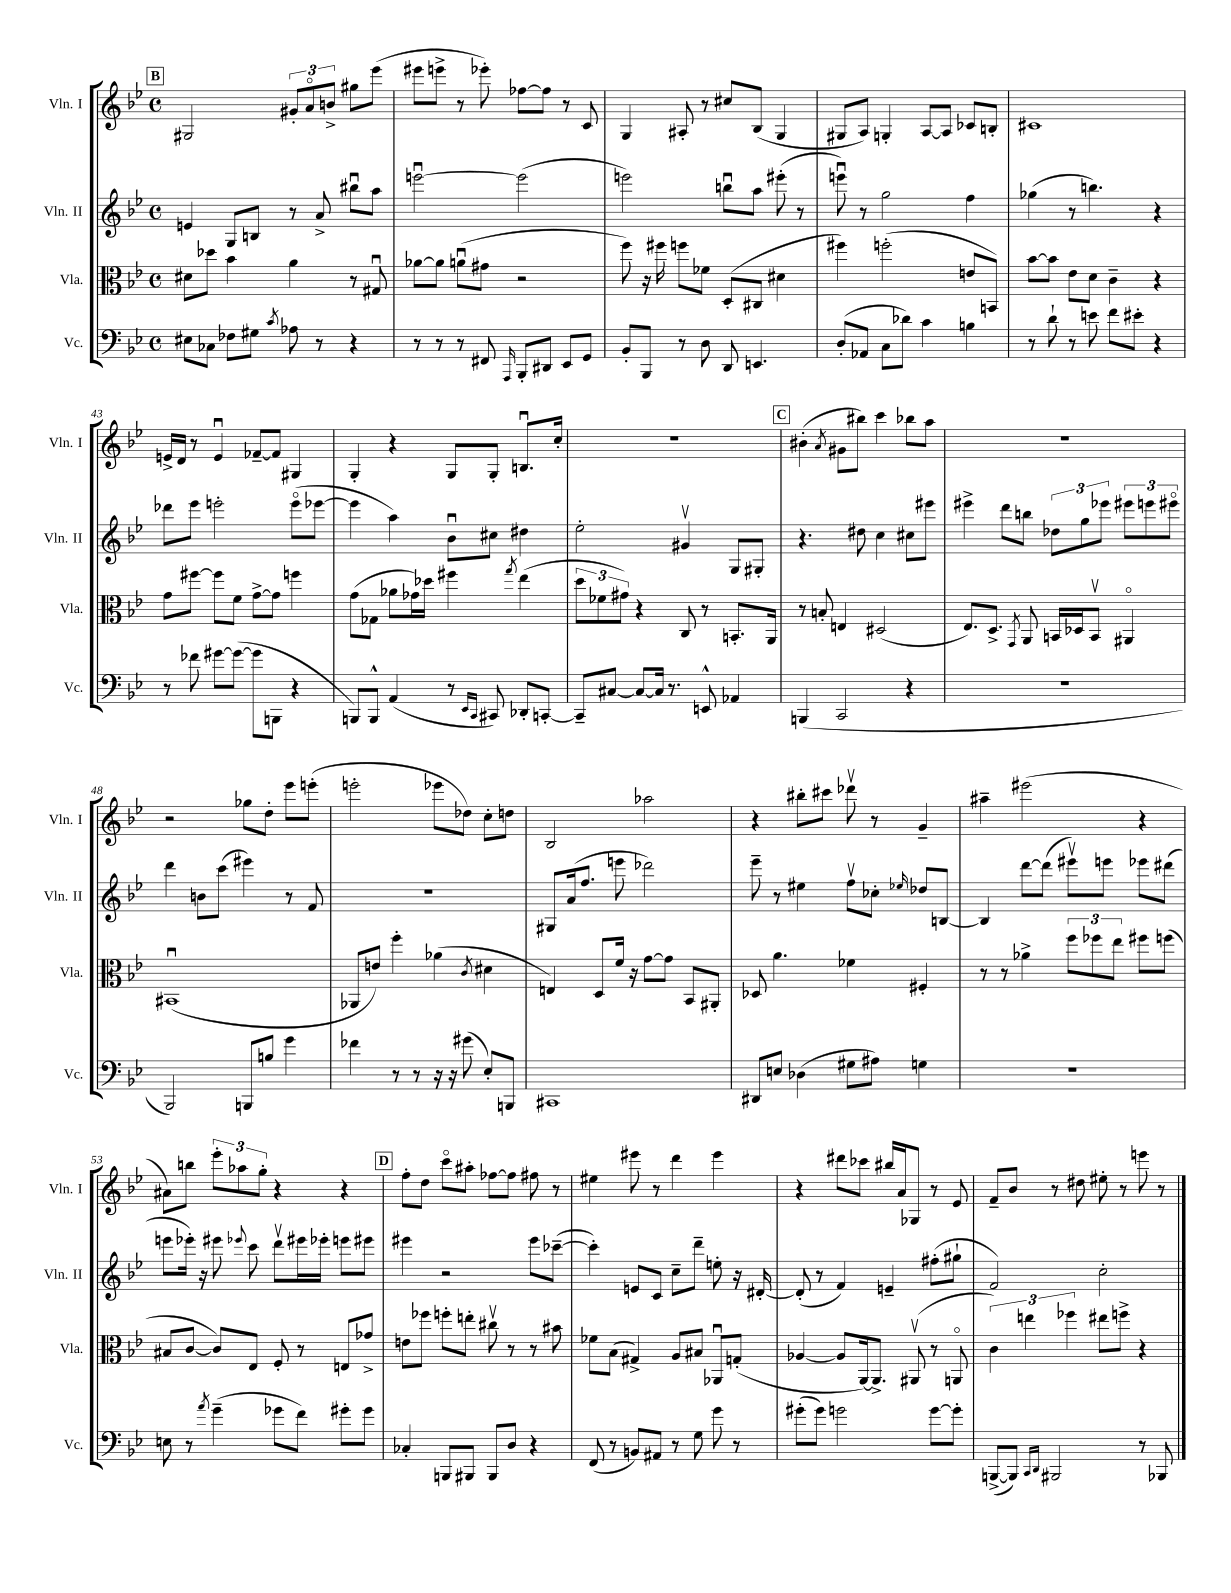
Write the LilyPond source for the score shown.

<<
\new StaffGroup <<
\new Staff = "s0" \with { instrumentName = "Vln. I" shortInstrumentName = "Vln. I" } {
    \clef treble \key bes \major \defaultTimeSignature \time 4/4
    \autoBeamOff \mark \markup { \box "B" } gis2 \tuplet 3/2 { gis'8[-. a'8\flageolet b'8]-> } gis''8[ ees'''8]( |
    eis'''8[ e'''8]-> r8 ees'''8-.) fes''8[~ fes''8] r8 c'8 |
    g4 ais8-. r8 cis''8[ bes8]( g4 |
    gis8[ a8]) g4-. a8[~ a8] ces'8[ b8]-. |
    cis'1 |
    e'16[-> d'16] r8 e'4\downbow fes'8[~-- fes'8] gis4 |
    g4-. r4 g8[ g8]-. b8.[\downbow c''16]-. |
    r1 |
    \mark \markup { \box "C" } bis'4-.( \acciaccatura { a'8 } gis'8[ bis''8]) c'''4 bes''8[ a''8] |
    R1 |
    r2 ges''8[ d''8]-. ees'''8[ e'''8]-.( |
    e'''2-. ees'''8[ des''8]) c''8[-. d''8] |
    bes2 aes''2 |
    r4 bis''8[-. cis'''8] des'''8\upbow r8 g'4-- |
    ais''4-- eis'''2( r4 |
    ais'8[) b''8] \tuplet 3/2 { ees'''8[-. aes''8 g''8]-. } r4 r4 |
    \mark \markup { \box "D" } f''8[-. d''8] c'''8[\flageolet ais''8]-. fes''8[~ fes''8] fis''8 r8 |
    eis''4 eis'''8 r8 d'''4 eis'''4 |
    r4 dis'''8[ ces'''8] bis''16[ a'16 ges8] r8 ees'8 |
    f'8[-- bes'8] r8 dis''8 eis''8-. r8 e'''8 r8 \bar "|." |
}
\new Staff = "s1" \with { instrumentName = "Vln. II" shortInstrumentName = "Vln. II" } {
    \clef treble \key bes \major \defaultTimeSignature \time 4/4
    \autoBeamOff \mark \markup { \box "B" } e'4 g8[ b8] r8 a'8-> bis''8[\downbow a''8] |
    e'''2~\downbow e'''2( |
    e'''2) b''8[\downbow a''8] eis'''8-.( r8 |
    e'''8\downbow) r8 g''2 f''4 |
    ges''4( r8 b''4.) r4 |
    des'''8[ ees'''8] e'''2-. e'''8[\flageolet( ees'''8]~ |
    ees'''4 a''4) bes'8[\downbow cis''8] dis''4 |
    ees''2-. gis'4\upbow g8[ gis8]-. |
    \mark \markup { \box "C" } r4. dis''8 c''4 cis''8[ eis'''8] |
    eis'''4-> d'''8[ b''8] \tuplet 3/2 { des''8[ g''8 ees'''8] } \tuplet 3/2 { eis'''8[ e'''8 eis'''8]\flageolet } |
    d'''4 b'8[ c'''8]( eis'''4) r8 f'8 |
    R1 |
    gis8[ a'16( f''8.] e'''8 des'''2) |
    ees'''8-- r8 eis''4 f''8[\upbow ces''8]-. \grace { ees''16 } des''8[ b8]~ |
    b4 d'''8[~ d'''8]( eis'''8[\upbow) e'''8] ees'''8[ dis'''8]( |
    e'''8[ ees'''16]-.) r16 eis'''8 \appoggiatura { ees'''8 } c'''8 d'''8[\upbow eis'''16 ees'''16]-. e'''8[ eis'''8] |
    \mark \markup { \box "D" } eis'''4 r2 eis'''8[ ces'''8]~--( |
    ces'''4-.) e'8[ c'8] c''8[-- d'''8]-- e''8-. r16 dis'16~-. |
    dis'8-.( r8 f'4) e'4-- fis''8[-.( gis''8]-! |
    f'2) c''2-. \bar "|." |
}
\new Staff = "s2" \with { instrumentName = "Vla." shortInstrumentName = "Vla." } {
    \clef alto \key bes \major \defaultTimeSignature \time 4/4
    \autoBeamOff \mark \markup { \box "B" } dis'8[ des''8] bes'4 a'4 r8 gis8\downbow |
    aes'8[~ aes'8] a'8[\downbow( gis'8] r2 |
    f''8) r16 fis''16 f''8[ fes'8] d8[-.( cis8] dis'4 |
    fis''4) f''2-.( e'8[ b,8]) |
    bes'8[~ bes'8] ees'8[ d'8] c'4-- r4 |
    g'8[ fis''8]~ fis''8[ f'8] g'8[~-> g'8] f''4 |
    g'8[( ges8] aes'8[ ges'16) des''16] fis''4 \acciaccatura { g''8 } ees''4( |
    \tuplet 3/2 { d''8[ fes'8 gis'8]) } r4 c8 r8 b,8.[-. a,16] |
    \mark \markup { \box "C" } r8 b8-. e4 dis2( |
    ees8.[) d8.]-> \acciaccatura { g,8 } a,8 b,16[ des16 b,8]\upbow ais,4\flageolet |
    bis,1\downbow( |
    aes,8[ e'8]) f''4-. aes'4( \acciaccatura { c'8 } dis'4 |
    e4) d8[ f'16] r16 g'8[~ g'8] bes,8[ ais,8]-. |
    des8 a'4. fes'4 fis4-. |
    r8 r8 aes'4-> \tuplet 3/2 { f''8[ fes''8 ees''8] } fis''8[ f''8]( |
    bis8[ c'8]~ c'8[) ees8] f8-. r8 e8[ ges'8]-> |
    \mark \markup { \box "D" } e'8[ fes''8] f''8[-. e''8]-. cis''8\upbow r8 r8 bis'8 |
    fes'8[ bes8]( gis4->) a8[ bis8] aes,8[\downbow g8]-.( |
    aes4~ aes8[ a,16~) a,8.]-> ais,8\upbow( r8 a,8\flageolet |
    \tuplet 3/2 { c'4) e''4 fes''4 } eis''8[ f''8]-> r4 \bar "|." |
}
\new Staff = "s3" \with { instrumentName = "Vc." shortInstrumentName = "Vc." } {
    \clef bass \key bes \major \defaultTimeSignature \time 4/4
    \autoBeamOff \mark \markup { \box "B" } eis8[ ces8] fes8[ gis8] \acciaccatura { c'8 } aes8 r8 r4 |
    r8 r8 r8 fis,8 \grace { a,,16 } bes,,8[-. dis,8] ees,8[ g,8] |
    bes,8[-. bes,,8] r8 d8 d,8 e,4. |
    d8[-.( aes,8] c8[ des'8]) c'4 b4 |
    r8 d'8-! r8 e'8 f'8[ eis'8]-. r4 |
    r8 fes'8 gis'8[~ gis'8]~( gis'8[ b,,8] r4 |
    b,,8[) b,,8]-^ a,4( r8 \grace { ees,16[ c,16] } cis,8) des,8[-. c,8]~-. |
    c,8[-- cis8]~ cis8[~ cis16] r8. e,8-^ aes,4 |
    \mark \markup { \box "C" } b,,4( c,2 r4 |
    R1 |
    bes,,2) b,,8[ b8] g'4 |
    fes'4 r8 r8 r16 r16 gis'8( ees8[-.) b,,8] |
    cis,1 |
    dis,8[ e8] des4( gis8[ ais8]) g4 |
    r1 |
    e8 r8 \acciaccatura { a'8 } g'4--( ges'8[ f'8]) gis'8[-. gis'8] |
    \mark \markup { \box "D" } ces4-. b,,8[ bis,,8] bis,,8[ d8] r4 |
    f,8( r8 b,8[) ais,8] r8 g8 g'8 r8 |
    gis'8[-.( gis'8]) g'2 g'8[~ g'8]-. |
    b,,8[~->( b,,8]) \grace { c,16[ d,16] } bis,,2 r8 bes,,8 \bar "|." |
}
>>
>>
\layout { \context { \Score currentBarNumber = #38 } }
